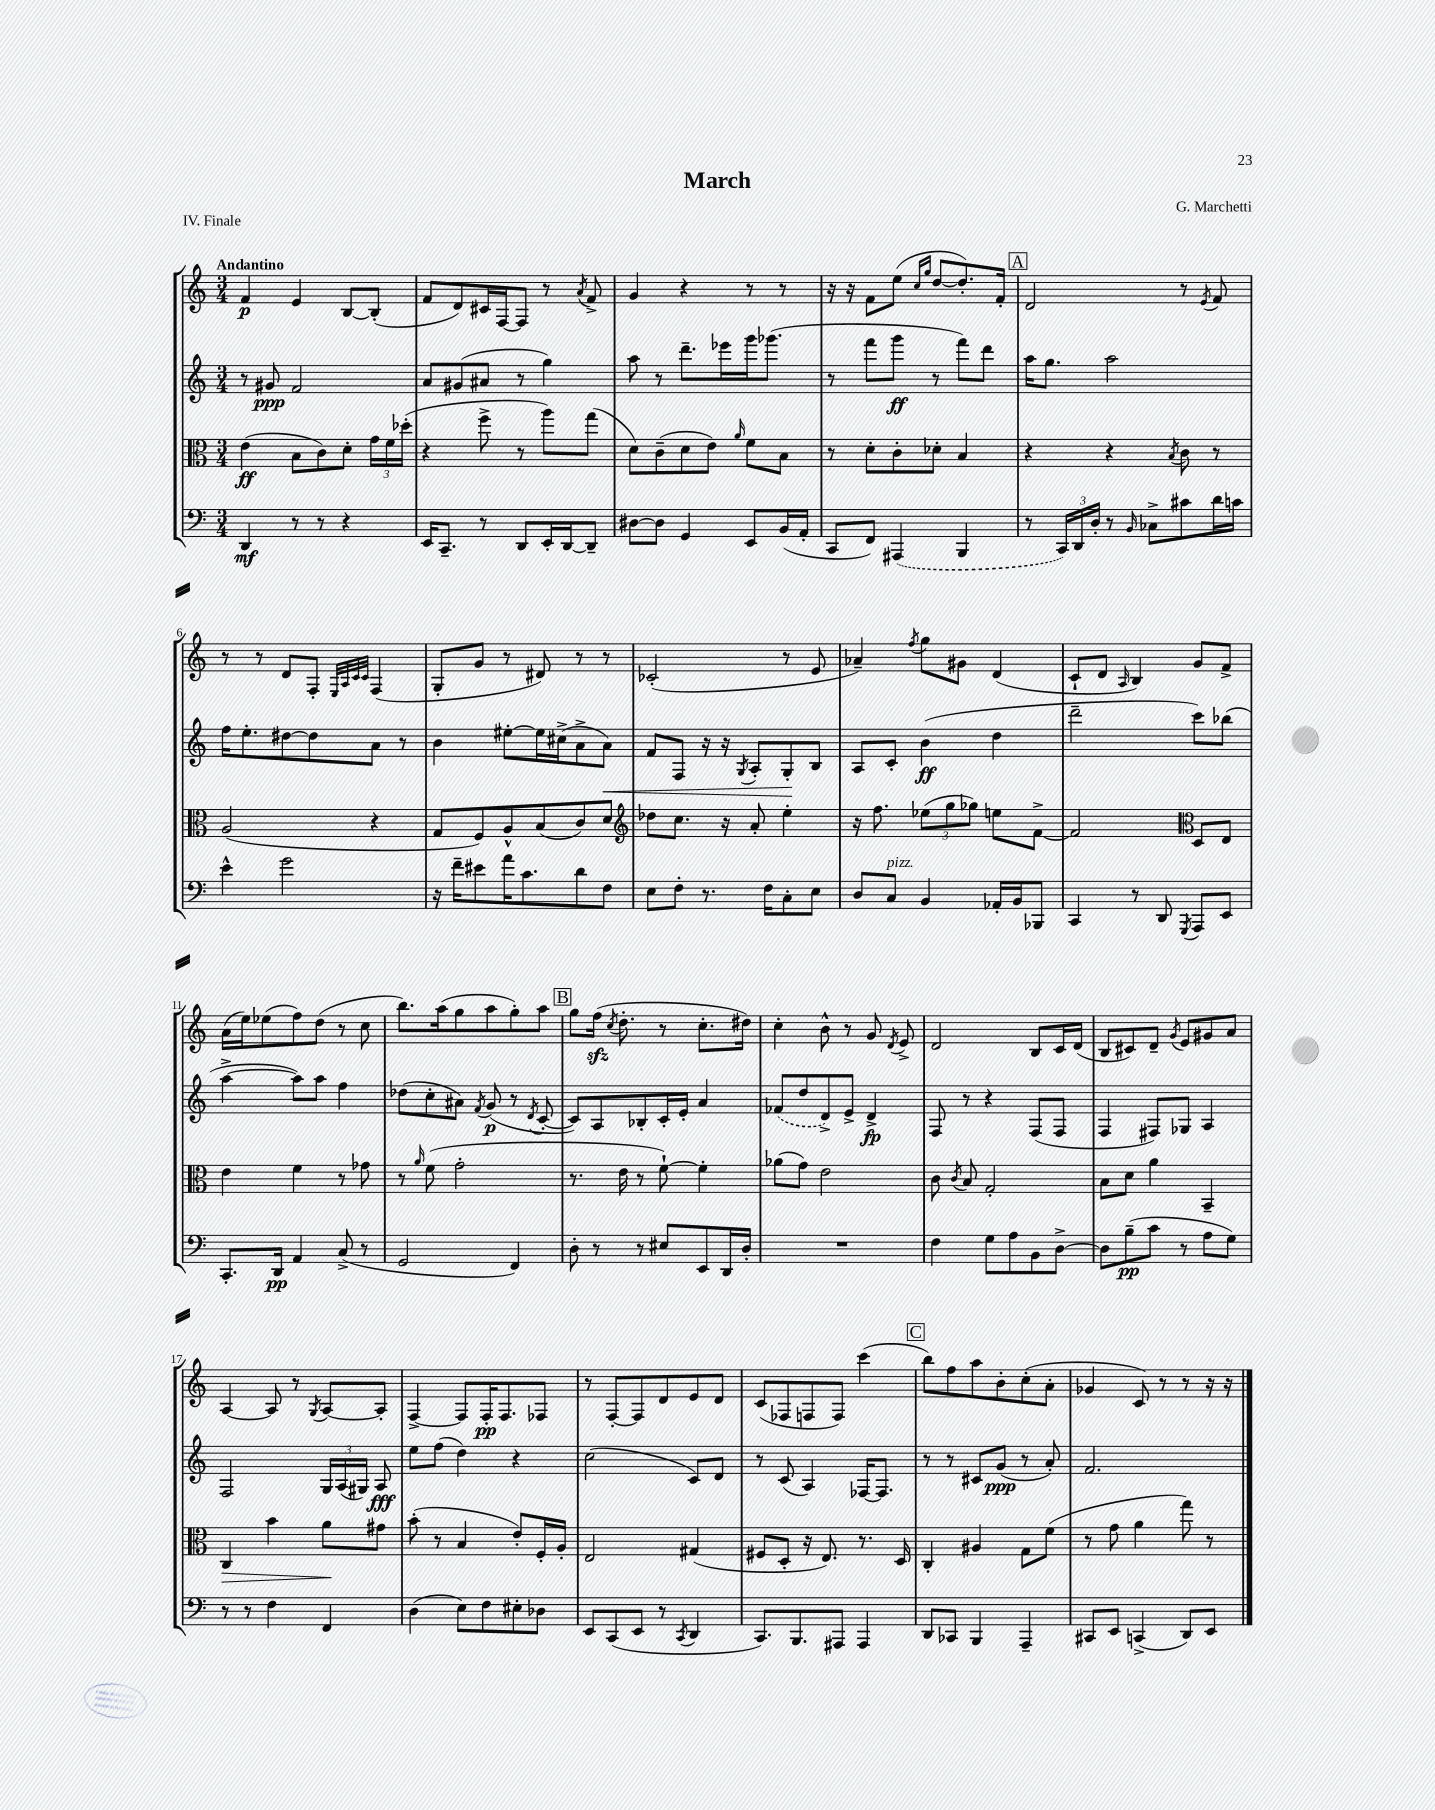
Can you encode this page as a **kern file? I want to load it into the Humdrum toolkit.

**kern	**kern	**kern	**kern
*staff4	*staff3	*staff2	*staff1
*clefF4	*clefC3	*clefG2	*clefG2
*k[]	*k[]	*k[]	*k[]
*M3/4	*M3/4	*M3/4	*M3/4
4DD	(4e	8r	4f
.	.	8g#	.
8r	8B	2f	4e
8r	8c)	.	.
4r	8d'	.	[8B
.	24g	.	(8B']
.	24f	.	.
.	(24dd-'	.	.
=	=	=	=
16EE	4r	8a	8f
8.CC~	.	.	.
.	.	(8g#	8d)
8r	8ff^	8a#	16c#
.	.	.	[16F
8DD	8r	8r	8F]
16EE'	8aa)	4gg)	8r
[16DD	.	.	.
.	.	.	8qa
8DD~]	(8gg	.	8f^
=	=	=	=
[8D#	8d)	8aa	4g
8D#]	(8c~	8r	.
4GG	8d	8.ddd~	4r
.	8e)	.	.
.	.	16eee-	.
.	16qqa	.	.
8EE	8f	16ggg	8r
.	.	(8.ggg-	.
(16BB	8B	.	8r
16AA'	.	.	.
=	=	=	=
8CC	8r	8r	16r
.	.	.	16r
8FF)	8d'	8fff	8f
(4AAA#	8c'	8ggg	(8ee
.	.	.	16qqcc
.	.	.	16qqgg
.	8d-'	8r	[8dd
4BBB	4B	8fff)	8.dd'])
.	.	8ddd	.
.	.	.	16f'
=	=	=	=
8r	4r	16aa	2d
.	.	8.gg	.
24CC)	.	.	.
24DD	.	.	.
24D'	.	.	.
8r	4r	2aa	.
16qqBB	.	.	.
8C-^	.	.	.
.	8qB	.	.
8c#	8c	.	8r
.	.	.	8qe
16d	8r	.	8f
16c	.	.	.
=	=	=	=
4e^^	(2A	16ff	8r
.	.	8.ee'	.
.	.	.	8r
2g	.	[8dd#	8d
.	.	8dd#]	8F'
.	.	.	32qqE
.	.	.	32qqA
.	.	.	32qqc
.	.	.	32qqc
.	4r	8a	(4F
.	.	8r	.
=	=	=	=
16r	8G	4b	8G'
16f~	.	.	.
8e#	8F)	.	8g
16a	8A^^	[8ee#'	8r
8.c	.	.	.
.	(8B	16ee#]	8d#)
.	.	(16cc#^	.
8d	8c)	8a^	8r
8F	8d	8a)	8r
=	=	=	=
*	*clefG2	*	*
8E	8dd-	8f	(2c-'
8F'	8.cc	8F	.
8.r	.	16r	.
.	16r	16r	.
.	.	8qG	.
.	8a'	8A'	.
16F	.	.	.
8C'	4ee'	8G'	8r
8E	.	8B	8e
=	=	=	=
8D	16r	8A	4a-~)
.	8.ff	.	.
8C	.	8c'	.
.	.	.	8qff
4BB	(12ee-	(4b	8gg
.	12gg	.	.
.	.	.	8g#
.	12gg-)	.	.
16AA-'	8ee	4dd	(4d
16BB	.	.	.
8BBB-	[8f^	.	.
=	=	=	=
4CC	2f]	2ddd~	8c`
.	.	.	8d
.	.	.	16qqA
8r	.	.	4B)
8DD	.	.	.
*	*clefC3	*	*
8qGGG	.	.	.
8AAA	8D	8ccc)	8g
8EE	8E	(8bb-	8f^
=	=	=	=
8.CC'	4e	[4aa^	(16a
.	.	.	16ee)
.	.	.	(8ee-
16DD	.	.	.
4AA	4f	8aa])	8ff)
.	.	8aa	(8dd
(8C^	8r	4ff	8r
8r	8g-	.	8cc
=	=	=	=
2GG	8r	(8dd-	8.bb)
.	16qqa	.	.
.	(8f	8cc'	.
.	.	.	(16aa
.	2g'	8a#)	8gg
.	.	8qf	.
.	.	(8g	8aa
4FF)	.	8r	8gg')
.	.	8qd	.
.	.	[8c'	8aa
=	=	=	=
8D'	8.r	8c])	8gg
8r	.	8A	(16ff
.	.	.	8qcc
.	16e	.	8.dd'
8r	8r	8B-'	.
8E#	[8f`)	16c'	8r
.	.	16e'	.
8EE	4f']	4a	8.cc'
16DD	.	.	.
16D'	.	.	16dd#)
=	=	=	=
2.r	(8a-	(8f-	4cc'
.	8g)	8dd	.
.	2e	8d^)	8b^^
.	.	8e^	8r
.	.	4d^	8g
.	.	.	8qd
.	.	.	8e^
=	=	=	=
4F	8c	8F	2d
.	8qc	.	.
.	8B	8r	.
8G	2G'	4r	.
8A	.	.	.
8BB	.	(8F	8B
[8D^	.	8F	16c
.	.	.	(16d
=	=	=	=
8D]	8B	4F	8B
(8B~	8d	.	8c#)
8c	4a	8F#)	8d~
.	.	.	8qg
8r	.	8G-	8e
8A	4BB~	4A	8g#
8G)	.	.	8a
=	=	=	=
8r	4C	2F	[4A
8r	.	.	.
4F	4b	.	8A]
.	.	.	8r
.	.	.	8qG
4FF	8a	24G	[8A
.	.	(24A	.
.	.	24G#)	.
.	8g#	8A	8A']
=	=	=	=
(4D	(8b'	8ee	[4F^
.	8r	(8ff	.
8E)	4B	4dd)	8F]
8F	.	.	16F'
.	.	.	8.F
8E#'	8e')	4r	.
8D-	16F'	.	8F-
.	16A'	.	.
=	=	=	=
8EE	2E	(2cc	8r
(8CC	.	.	[8F'
8EE	.	.	8F]
8r	.	.	8d
8qCC	.	.	.
4DD	(4G#	8c)	8e
.	.	8d	8d
=	=	=	=
8.CC)	8F#	8r	(8c
.	8D'	(8c	8F-
8.BBB	.	.	.
.	16r	4A)	8F
.	8.E)	.	.
8AAA#	.	.	8F)
4AAA#	8.r	[16F-	(4ccc
.	.	8.F-]	.
.	16D	.	.
=	=	=	=
8DD	4C'	8r	8bb)
8CC-	.	8r	8ff
4BBB	4A#	8c#	8aa
.	.	(8g	8b'
4AAA~	8G	8r	(8cc'
.	(8f	8a')	8a'
=	=	=	=
8CC#	8r	2.f	4g-
8EE	8g	.	.
(4CC^	4a	.	8c)
.	.	.	8r
8DD)	8gg)	.	8r
8EE	8r	.	16r
.	.	.	16r
==	==	==	==
*-	*-	*-	*-
